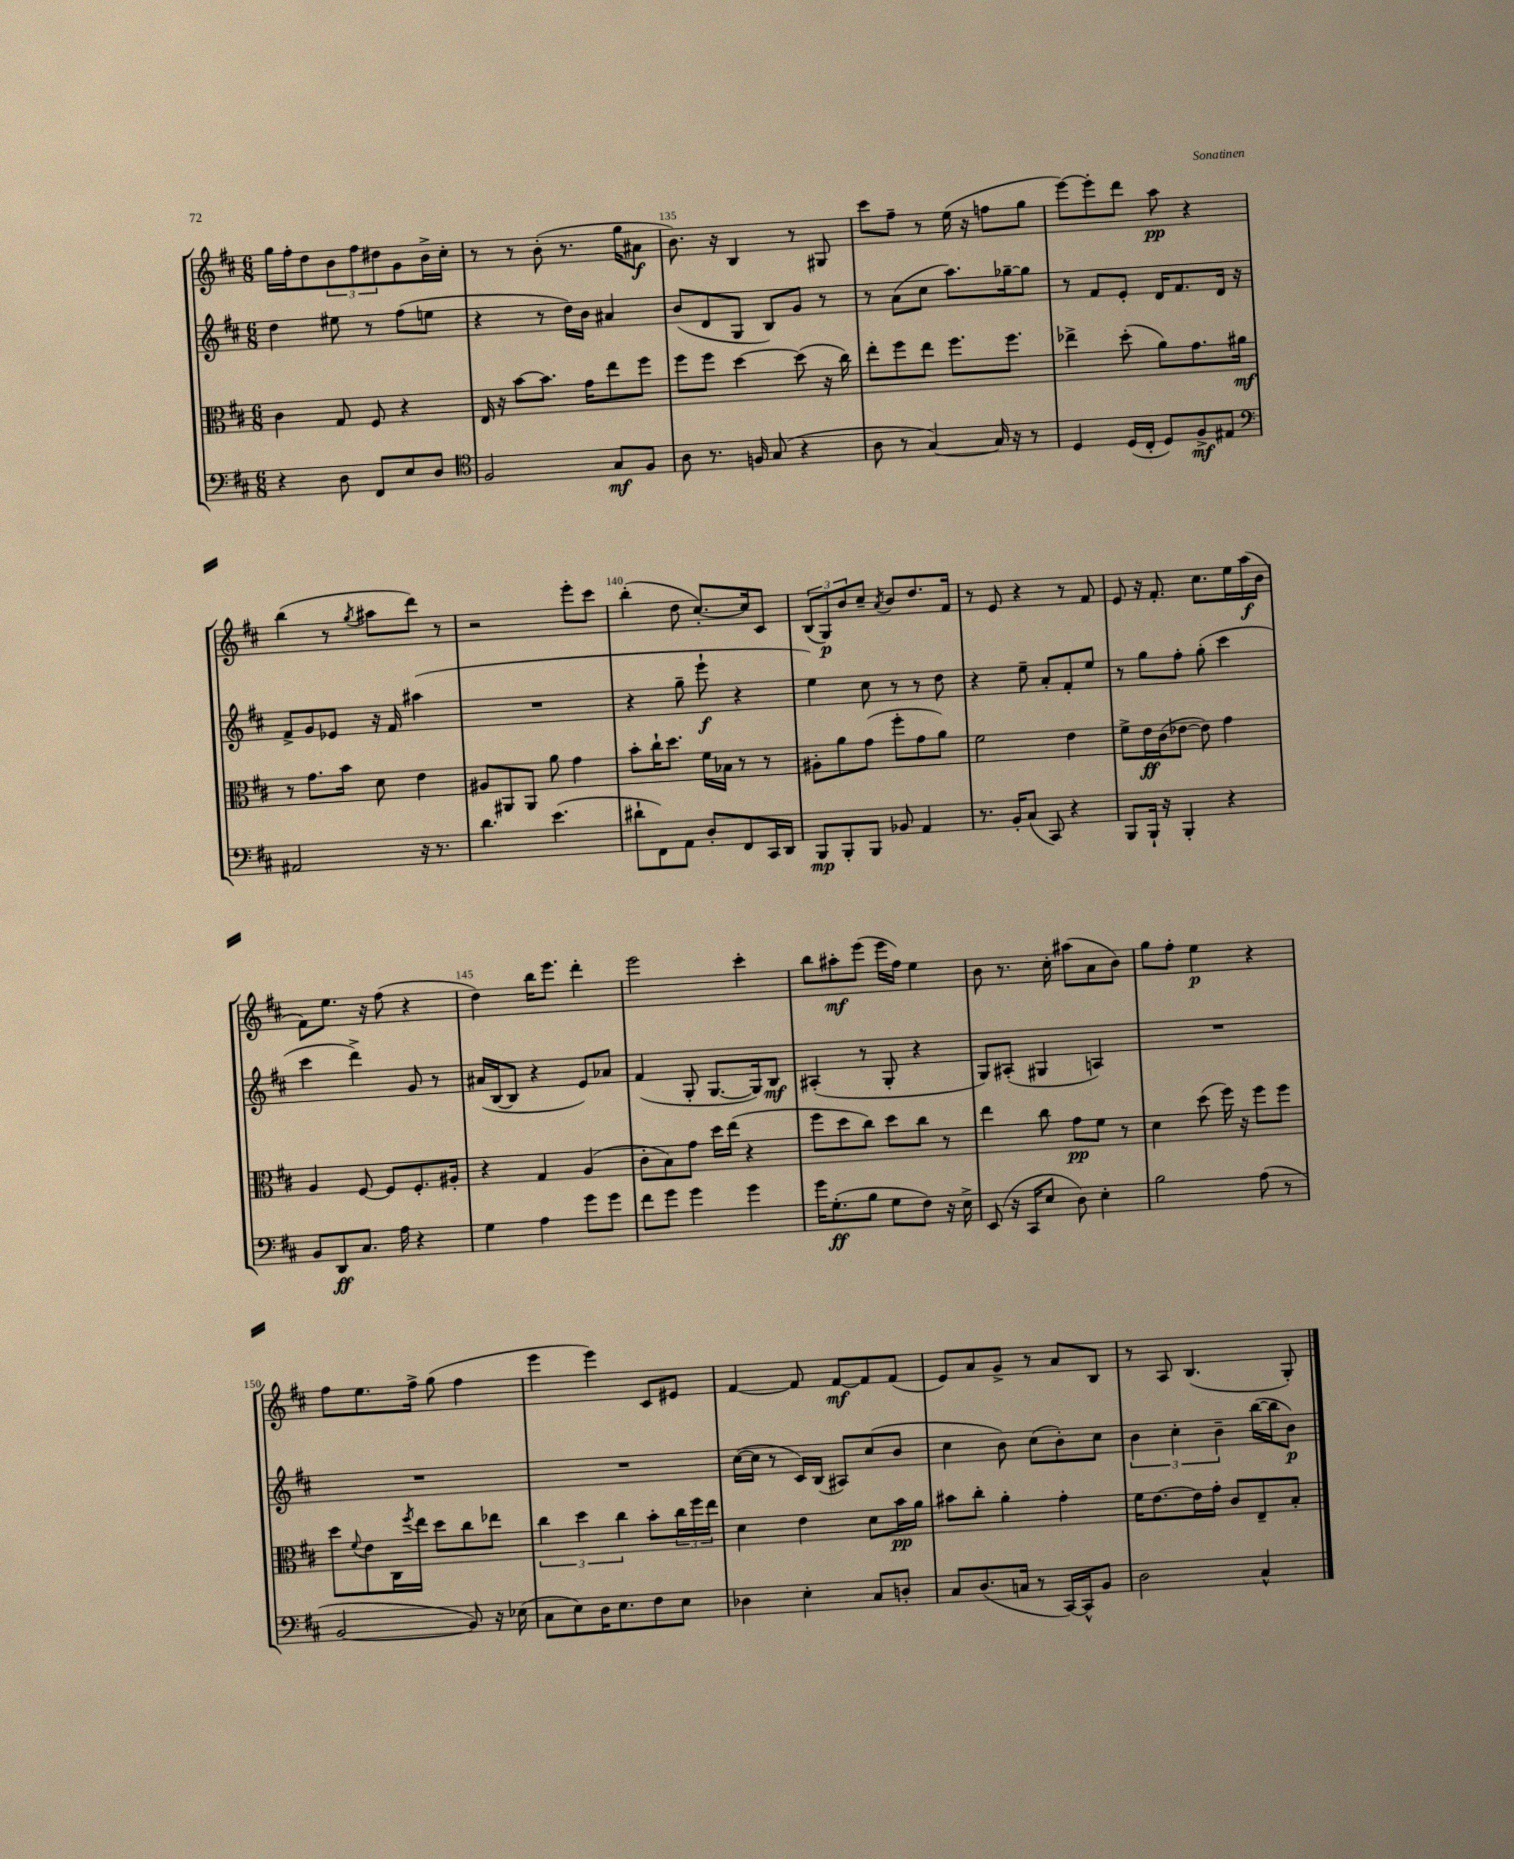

**kern	**dynam	**kern	**dynam	**kern	**dynam	**kern	**dynam
*part4	*part4	*part3	*part3	*part2	*part2	*part1	*part1
*staff4	*staff4	*staff3	*staff3	*staff2	*staff2	*staff1	*staff1
*clefF4	*	*clefC3	*	*clefG2	*	*clefG2	*
*k[f#c#]	*	*k[f#c#]	*	*k[f#c#]	*	*k[f#c#]	*
*M6/8	*	*M6/8	*	*M6/8	*	*M6/8	*
=133	=133	=133	=133	=133	=133	=133	=133
4r	.	4c#\	.	4dd\	.	16gg\LL	.
.	.	.	.	.	.	16ff#'\J	.
.	.	.	.	.	.	8dd\	.
8D\	.	8G/	.	8ee#X\	.	12b\	.
.	.	.	.	.	.	12ff#\	.
8FF#/L	.	8F#/	.	8r	.	.	.
.	.	.	.	.	.	12dd#X\	.
8E/	.	4r	.	(8ff#\L	.	8g\	.
8D/J	.	.	.	8een\J	.	16b^\L	.
.	.	.	.	.	.	16cc#'\JJ	.
=134	=134	=134	=134	=134	=134	=134	=134
*clefC4	*	*	*	*	*	*	*
2F#/	.	16E/	.	4r	.	8r	.
.	.	16r	.	.	.	.	.
.	.	[8b\L	.	.	.	8r	.
.	.	8.b\J]	.	8r	.	(8b'\	.
.	.	.	.	16dd\LL)	.	8.r	.
.	.	16g\KL	.	16b\JJ	.	.	.
8G/L	mf	8ee\	.	4a#X/	.	.	.
.	.	.	.	.	.	16gg\KL	.
8F#/J	.	8ff#\J	.	.	.	8a#X\J	f
=135	=135	=135	=135	=135	=135	=135	=135
8A\	.	8ff#\L	.	(8b/L	.	8.b\)	.
8.r	.	8ff#\J	.	8d/	.	.	.
.	.	.	.	.	.	16r	.
.	.	[4dd\	.	8G/J	.	4B/	.
16Fn/	.	.	.	.	.	.	.
(8G/	.	.	.	8B/L)	.	.	.
4r	.	(8dd\]	.	8g/J	.	8r	.
.	.	16r	.	8r	.	8G#X/	.
.	.	16cc#\)	.	.	.	.	.
=136	=136	=136	=136	=136	=136	=136	=136
8A\	.	8ee'\L	.	8r	.	8ccc#\L	.
8r	.	8ff#\	.	(8a\L	.	8ff#~\J	.
[4G/)	.	8ee\J	.	8cc#\J	.	8r	.
.	.	8.ff#\L	.	8.aa\L)	.	(16ee\	.
.	.	.	.	.	.	16r	.
16G/]	.	.	.	.	.	8ffn\L	.
16r	.	8.ff#\J	.	[16gg-X~\k	.	.	.
8r	.	.	.	8gg-\J]	.	8gg\J	.
=137	=137	=137	=137	=137	=137	=137	=137
4D/	.	4ee-X^\	.	8r	.	[8eee\L)	.
.	.	.	.	8f#/L	.	8eee'\]	.
(16D/LL	.	(8dd'\	.	8e'/J	.	8ddd\J	.
16C#'/JJ	.	.	.	.	.	.	.
8D/L)	.	8a\L)	.	16d/KL	.	8aa\	pp
.	.	.	.	8.f#/	.	.	.
8F#^/	mf	8.g\	.	.	.	4r	.
8E#X/J	.	.	.	16d/Jk	.	.	.
.	.	16a#X\Jk	mf	16r	.	.	.
!!LO:LB:g=z
=138	=138	=138	=138	=138	=138	=138	=138
*clefF4	*	*	*	*	*	*	*
2AA#X/	.	8r	.	8f#^/L	.	(4bb\	.
.	.	8.g\L	.	8g/	.	.	.
.	.	.	.	8e-X/J	.	8r	.
.	.	16b\Jk	.	.	.	.	.
.	.	.	.	.	.	8qgg/	.
.	.	8d\	.	16r	.	8aa#X\L	.
.	.	.	.	16f#/	.	.	.
16r	.	4e\	.	(4aa#X\	.	8ddd\J)	.
8.r	.	.	.	.	.	.	.
.	.	.	.	.	.	8r	.
=139	=139	=139	=139	=139	=139	=139	=139
4.d\	.	8A#X/L	.	2.r	.	2r	.
.	.	8AA#X/	.	.	.	.	.
.	.	8AA#/J	.	.	.	.	.
(4.e\	.	8a\	.	.	.	.	.
.	.	4g\	.	.	.	8eee'\L	.
.	.	.	.	.	.	8ccc#\J	.
=140	=140	=140	=140	=140	=140	=140	=140
8d#X`\L	.	8b'\L	.	4r	.	(4bb'\	.
8FF#\)	.	16cc#`\K	.	.	.	.	.
.	.	8.dd\J	.	.	.	.	.
8AA\J	.	.	.	8gg~\	.	8dd\	.
8D'/L	.	16f#\LL	.	8eee`\	f	[8.cc#'/L)	.
.	.	16B-X\JJ	.	.	.	.	.
8FF#/	.	8r	.	4r	.	.	.
.	.	.	.	.	.	16cc#/k]	.
16CC#/L	.	8r	.	.	.	8c#/J	.
16DD/JJ	.	.	.	.	.	.	.
=141	=141	=141	=141	=141	=141	=141	=141
8BBB/L	mp	8A#X'\L	.	4ee\)	.	(12B/L	.
.	.	.	.	.	.	12G/)	p
8BBB'/	.	8a\	.	.	.	.	.
.	.	.	.	.	.	12b/	.
8BBB/J	.	(8g\J	.	8cc#\	.	8cc#~/J	.
.	.	.	.	.	.	8qa/	.
8BB-X/	.	8ff#'\L	.	8r	.	8b/L	.
4AA/	.	8g\	.	8r	.	8.dd/	.
.	.	8a\J)	.	8dd\	.	.	.
.	.	.	.	.	.	16f#/Jk	.
=142	=142	=142	=142	=142	=142	=142	=142
8.r	.	2f#\	.	4r	.	8r	.
.	.	.	.	.	.	8e/	.
16BB'/KL	.	.	.	.	.	.	.
(8C#/J	.	.	.	8ee~\	.	4r	.
8CC#/)	.	.	.	8a'/L	.	.	.
4r	.	4e\	.	8f#'/	.	8r	.
.	.	.	.	8ee/J	.	8f#/	.
=143	=143	=143	=143	=143	=143	=143	=143
8BBB/L	.	8f#^\L	.	8r	.	8e/	.
16BBB`/Jk	.	16e\L	ff	8gg\L	.	16r	.
16r	.	(16c#\J	.	.	.	8.f#'/	.
4BBB'/	.	[8e-X\J	.	8ff#'\J	.	.	.
.	.	8e-\])	.	(8gg'\	.	8.cc#\L	.
4r	.	4g\	.	4ccc#\	.	.	.
.	.	.	.	.	.	16ee\L	.
.	.	.	.	.	.	(16aa\	f
.	.	.	.	.	.	16b\JJ	.
!!LO:LB:g=z
=144	=144	=144	=144	=144	=144	=144	=144
8BB/L	.	4A/	.	4ccc#\	.	8f#\L)	.
8DD/	ff	.	.	.	.	8.ee\J	.
8.C#/J	.	[8F#/	.	4ddd^\)	.	.	.
.	.	.	.	.	.	16r	.
.	.	8F#/L]	.	.	.	(8ff#\	.
16A\	.	.	.	.	.	.	.
4r	.	8.F#'/	.	8g/	.	4r	.
.	.	.	.	8r	.	.	.
.	.	16A#X'/Jk	.	.	.	.	.
=145	=145	=145	=145	=145	=145	=145	=145
4G\	.	4r	.	(16a#X/LL	.	4dd\)	.
.	.	.	.	[16B/J	.	.	.
.	.	.	.	8B/J]	.	.	.
4A\	.	4G/	.	4r	.	16bb\KL	.
.	.	.	.	.	.	8.eee\J	.
8g\L	.	(4A/	.	8e/L)	.	4ddd'\	.
8g\J	.	.	.	8a-X/J	.	.	.
=146	=146	=146	=146	=146	=146	=146	=146
8f#\L	.	8c#'\L	.	(4f#/	.	2eee\	.
8g\J	.	8B\)	.	.	.	.	.
4g\	.	8g\J	.	8G'/	.	.	.
.	.	16dd\LL	.	[8.G/L	.	.	.
.	.	(16ee\JJ	.	.	.	.	.
4g\	.	4r	.	.	.	4ccc#'\	.
.	.	.	.	16G/k])	.	.	.
.	.	.	.	8B/J	mf	.	.
=147	=147	=147	=147	=147	=147	=147	=147
16g\KL	.	8ff#\L	.	(4A#X'/	.	8bb\L	.
(8.G'\	ff	.	.	.	.	.	.
.	.	8dd\	.	.	.	8aa#X'\	mf
8B\J	.	8cc#\J)	.	8r	.	(8eee\J	.
8G\L	.	8dd\L	.	8G'/	.	16eee\LL	.
.	.	.	.	.	.	16ff#\JJ)	.
8F#\J)	.	8cc#\J	.	4r	.	4ee\	.
16r	.	8r	.	.	.	.	.
16E^\	.	.	.	.	.	.	.
=148	=148	=148	=148	=148	=148	=148	=148
(8EE/	.	4ee\	.	8G/L)	.	8b\	.
16r	.	.	.	(8A#X'/J	.	8.r	.
16CC#/KL	.	.	.	.	.	.	.
8E/J	.	8cc#\	.	4G#X/	.	.	.
.	.	.	.	.	.	16cc#'\	.
8D\)	.	8g\L	pp	.	.	(8aa#X\L	.
4E'\	.	8f#\J	.	4An/)	.	8a\	.
.	.	8r	.	.	.	8b\J)	.
=149	=149	=149	=149	=149	=149	=149	=149
2B\	.	4d\	.	2.r	.	8gg\L	.
.	.	.	.	.	.	8ff#'\J	.
.	.	(8dd\	.	.	.	4ee\	p
.	.	16ff#\)	.	.	.	.	.
.	.	16r	.	.	.	.	.
(8A\	.	8ff#\L	.	.	.	4r	.
8r	.	8ff#\J	.	.	.	.	.
!!LO:LB:g=z
=150	=150	=150	=150	=150	=150	=150	=150
[2BB/	.	8dd\L	.	2.r	.	8ff#\L	.
.	.	8qqf#/	.	.	.	.	.
.	.	8e\	.	.	.	8.ee\	.
.	.	16C#\L	.	.	.	.	.
.	.	8qff#/	.	.	.	.	.
.	.	16ee\JJ	.	.	.	16ff#^\Jk	.
.	.	8dd\L	.	.	.	(8gg\	.
8BB/])	.	8cc#\	.	.	.	4ff#\	.
16r	.	8ee-X\J	.	.	.	.	.
(16E-X\	.	.	.	.	.	.	.
=151	=151	=151	=151	=151	=151	=151	=151
8C#\L	.	6cc#\	.	2.r	.	4eee\	.
8E\)	.	.	.	.	.	.	.
.	.	6dd\	.	.	.	.	.
16D\K	.	.	.	.	.	4eee\)	.
8.E\	.	.	.	.	.	.	.
.	.	6cc#\	.	.	.	.	.
8F#\	.	8b'\L	.	.	.	8c#/L	.
8E\J	.	24cc#\L	.	.	.	8e#X/J	.
.	.	24ff#\	.	.	.	.	.
.	.	24ee\JJ	.	.	.	.	.
=152	=152	=152	=152	=152	=152	=152	=152
4D-X\	.	4d\	.	([16cc#\LL	.	[4f#/	.
.	.	.	.	16cc#\JJ]	.	.	.
.	.	.	.	8r	.	.	.
4E'\	.	4e\	.	16c#/LL)	.	8f#/]	.
.	.	.	.	(16B/JJ	.	.	.
.	.	.	.	8A#X/L)	.	[8f#/L	mf
8C#/L	.	8d\L	.	(8cc#/	.	8f#/]	.
8Dn'/J	.	16b\L	pp	8b/J	.	(8f#/J	.
.	.	16a\JJ	.	.	.	.	.
=153	=153	=153	=153	=153	=153	=153	=153
8C#/L	.	8b#X\L	.	4cc#\	.	8e/L)	.
(8.D/	.	8cc#'\J	.	.	.	8a/	.
.	.	4a'\	.	8b\)	.	8g^/J	.
16Cn/Jk	.	.	.	.	.	.	.
8r	.	.	.	(8cc#\L	.	8r	.
[16CC#/LL)	.	4g'\	.	8b'\)	.	8a/L	.
16CC#^^/J]	.	.	.	.	.	.	.
8BB/J	.	.	.	8cc#\J	.	8B/J	.
=154	=154	=154	=154	=154	=154	=154	=154
2D\	.	16f#\KL	.	6b\	.	8r	.
.	.	[8.e\	.	.	.	.	.
.	.	.	.	.	.	8A/	.
.	.	.	.	6cc#'\	.	.	.
.	.	16e\L]	.	.	.	(4.B/	.
.	.	16g'\JJ	.	.	.	.	.
.	.	.	.	6b~\	.	.	.
.	.	8c#/L	.	.	.	.	.
4C#^^/	.	8E~/	.	([16bb\LL	.	.	.
.	.	.	.	16bb\J]	.	.	.
.	.	8B'/J	.	8b\J)	p	8G'/)	.
==	==	==	==	==	==	==	==
*-	*-	*-	*-	*-	*-	*-	*-
